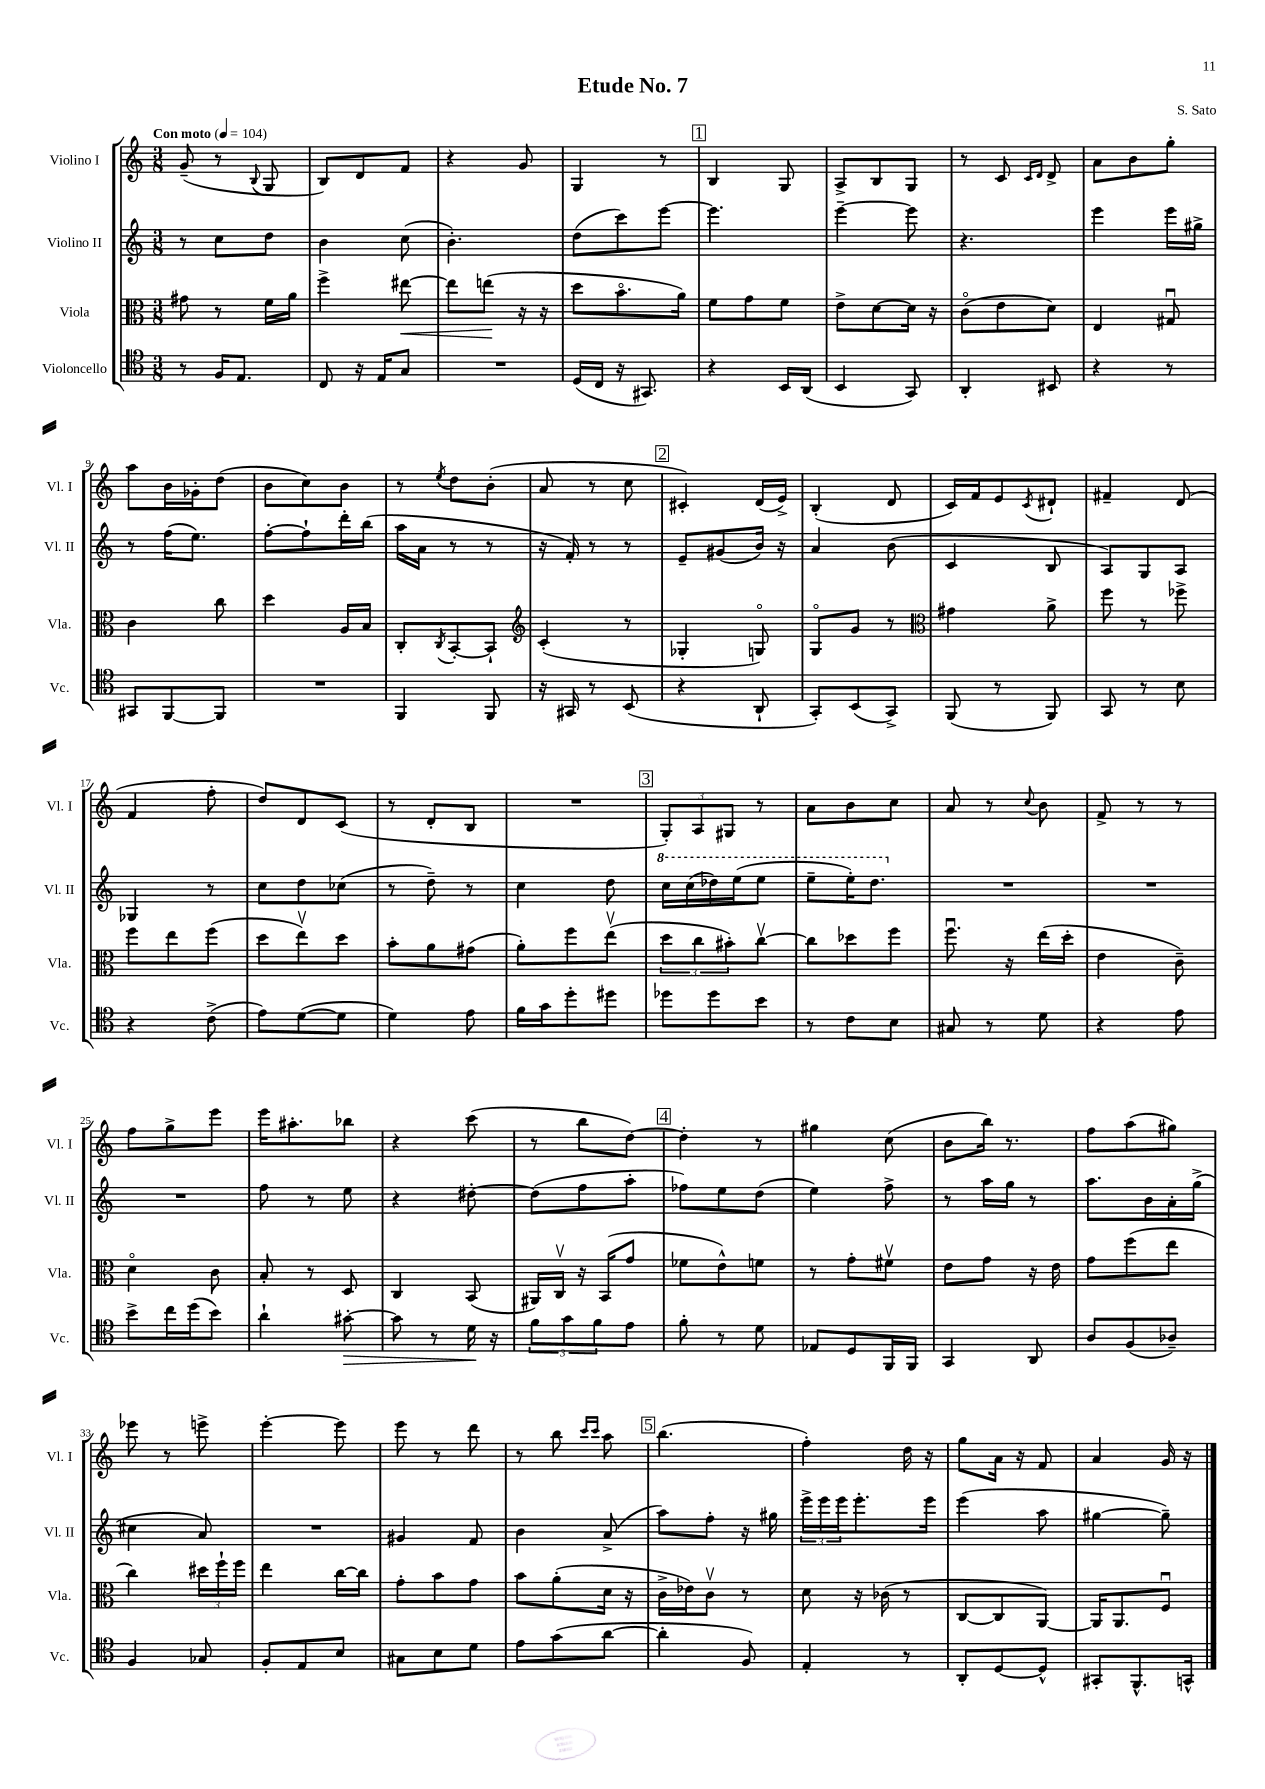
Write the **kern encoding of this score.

**kern	**kern	**kern	**kern
*staff4	*staff3	*staff2	*staff1
*clefC4	*clefC3	*clefG2	*clefG2
*k[]	*k[]	*k[]	*k[]
*M3/8	*M3/8	*M3/8	*M3/8
*MM104	*MM104	*MM104	*MM104
8r	8g#\	8r	(8g~/
16F/LK	8r	8cc\L	8r
8.E/J	.	.	.
.	.	.	8qqB/
.	16f\LL	8dd\J	8G/
.	16a\JJ	.	.
=	=	=	=
8C/	4ff^\	4b\	8B/L)
16r	.	.	8d/
16E/LK	.	.	.
8G/J	[8ee#\	(8cc\	8f/J
=	=	=	=
4.r	8ee#\]L	4.b'\)	4r
.	(8ee\J	.	.
.	16r	.	8g/
.	16r	.	.
=	=	=	=
(16D/LL	8dd\L	(8dd\L	4G/
16C/JJ	.	.	.
16r	8.bo\	8ccc\)	.
8.GG#/)	.	.	.
.	.	[8eee\J	8r
.	16a\Jk)	.	.
=	=	=	=
4r	8f\L	4.eee\]	4B/
.	8g\	.	.
16BB/LL	8f\J	.	8G/
(16AA/JJ	.	.	.
=	=	=	=
4BB/	8e^\L	[4eee~\	8A^/L
.	[8d\	.	8B/
8GG/)	16d\]Jk	8eee\]	8G/J
.	16r	.	.
=	=	=	=
4AA'/	(8co\L	4.r	8r
.	8e\	.	8c/
.	.	.	16qqc/LL
.	.	.	16qqd/JJ
8BB#/	8d\J)	.	8d^/
=	=	=	=
4r	4E/	4eee\	8a\L
.	.	.	8b\
8r	8G#u/	16eee\LL	8gg'\J
.	.	16gg#^\JJ	.
=	=	=	=
8GG#/L	4c\	8r	8aa\L
[8FF/	.	(16ff\LK	16b\L
.	.	8.ee\J)	16g-'\J
8FF/]J	8cc\	.	(8dd\J
=	=	=	=
4.r	4dd\	[8ff'\L	8b\L
.	.	8ff`\]	8cc\)
.	16A/LL	16ddd'\L	8b\J
.	16B/JJ	(16bb\JJ	.
=	=	=	=
4FF/	8C'/L	16aa\LL	8r
.	.	16a\JJ	.
.	8qC/	.	8qee/
.	[8BB'/	8r	8dd\L
8FF/	8BB`/]J	8r	(8b'\J
=	=	=	=
*	*clefG2	*	*
16r	(4c'/	16r	8a/
16GG#/	.	16f'/)	.
8r	.	8r	8r
(8BB/	8r	8r	8cc\
=	=	=	=
4r	4G-'/	8e~/L	4c#'/)
.	.	(8g#/	.
8AA`/	8Go/)	16b/Jk)	(16d/LL
.	.	16r	16e^/JJ)
=	=	=	=
8GG'/L)	8Go/L	4a/	(4B'/
(8BB/	8g/J	.	.
8GG^/J)	8r	(8b\	8d/
=	=	=	=
*	*clefC3	*	*
(8FF/	4g#\	4c/	16c/LL)
.	.	.	16f/J
8r	.	.	8e/
.	.	.	8qc/
8FF/)	8a^\	8B/	8d#`/J
=	=	=	=
8GG/	8ff\	8A/L)	4f#~/
8r	8r	8G/	.
8B\	8ff-^\	8A/J	(8d/
=	=	=	=
4r	8ff\L	4G-/	4f/
.	8ee\	.	.
(8c^\	(8ff\J	8r	8ff'\
=	=	=	=
8e\L)	8dd\L	8cc\L	8dd/L)
([8d\	8eev\)	8dd\	8d/
8d\]J	8dd\J	(8cc-\J	(8c/J
=	=	=	=
4d\)	8b'\L	8r	8r
.	8a\	8dd~\)	8d'/L
8e\	(8g#\J	8r	8B/J
=	=	=	=
16f\LL	8a'\L)	4cc\	4.r
16g\J	.	.	.
8dd'\	8ff\	.	.
8dd#\J	(8eev\J	8dd\	.
=	=	=	=
8dd-\L	12dd\L	16ccc\LL	12G'/L)
.	.	(16ccc\	.
.	12cc\	.	12A/
8dd-\	.	16ddd-\)	.
.	12b#'\)	.	12G#/J
.	.	(16eee\J	.
8b\J	[8ccv\J	8eee\J	8r
=	=	=	=
8r	8cc\]L	8eee~\L	8a\L
8c\L	8dd-\	16eee'\K)	8b\
.	.	8.ddd\J	.
8B\J	8ff\J	.	8cc\J
=	=	=	=
8G#/	8.ffu\	4.r	8a/
8r	.	.	8r
.	16r	.	.
.	.	.	8qqcc/
8d\	(16ee\LL	.	8b\
.	16dd'\JJ	.	.
=	=	=	=
4r	4e\	4.r	8f^/
.	.	.	8r
8e\	8c~\)	.	8r
=	=	=	=
8b^\L	4do\	4.r	8ff\L
16cc\L	.	.	8gg^\
(16dd\J	.	.	.
8b\J)	8c\	.	8eee\J
=	=	=	=
4a`\	8B'/	8ff\	16eee\LK
.	.	.	8.aa#'\
.	8r	8r	.
[8g#'\	8D/	8ee\	8bb-\J
=	=	=	=
8g#\]	4C/	4r	4r
8r	.	.	.
16d\	(8BB/	[8dd#'\	(8ccc\
16r	.	.	.
=	=	=	=
12f\L	16AA#/LL)	(8dd#\]L	8r
.	16Cv/JJ	.	.
12g\	.	.	.
.	16r	8ff\	8bb\L
12f\	.	.	.
.	(16BB/LK	.	.
8e\J	8g/J	8aa'\J	[8dd\J)
=	=	=	=
8f'\	8f-\L	8ff-\L)	4dd'\]
8r	8e^^\)	8ee\	.
8d\	8f\J	(8dd\J	8r
=	=	=	=
8E-/L	8r	4ee\)	4gg#\
8D/	8g'\L	.	.
16FF/L	8f#v\J	8ff^\	(8cc\
16FF/JJ	.	.	.
=	=	=	=
4GG/	8e\L	8r	8b\L
.	8g\J	16aa\LL	16bb\Jk)
.	.	16gg\JJ	8.r
8AA/	16r	8r	.
.	16e\	.	.
=	=	=	=
8A/L	8g\L	8.aa\L	8ff\L
(8F/	(8ff\	.	(8aa\
.	.	16b\L	.
8A-~/J)	8ee\J	16a'\	8gg#\J)
.	.	(16gg^\JJ	.
=	=	=	=
4F/	4cc\)	4cc#\	8eee-\
.	.	.	8r
8G-/	24dd#\LL	8a/)	8eee^\
.	24ff`\	.	.
.	24ff\JJ	.	.
=	=	=	=
8F'/L	4ee\	4.r	[4eee'\
8E/	.	.	.
8B/J	[16cc\LL	.	8eee\]
.	16cc\]JJ	.	.
=	=	=	=
8G#\L	8g'\L	4g#/	8eee\
8B\	8b\	.	8r
8d\J	8g\J	8f/	8ddd\
=	=	=	=
8e\L	8b\L	4b\	8r
(8g\	(8a'\	.	8bb\
.	.	.	16qqccc/LL
.	.	.	16qqccc/JJ
[8a\J	16d\Jk	(8a^/	8aa\
.	16r	.	.
=	=	=	=
4a'\]	16c^\LL	8aa\L)	(4.bb\
.	16e-\J)	.	.
.	8cv\J	8ff'\J	.
8F/)	8r	16r	.
.	.	16gg#\	.
=	=	=	=
4E'/	8d\	24eee^\LL	4ff'\)
.	.	24eee\	.
.	.	24eee\J	.
.	16r	8.eee'\	.
.	(16c-\	.	.
8r	8r	.	16dd\
.	.	16eee\Jk	16r
=	=	=	=
8AA'/L	[8C/L	(4eee\	8gg\L
[8D/	8C/]	.	16a\Jk
.	.	.	16r
8D^^/]J	[8AA/J)	8aa\	8f/
=	=	=	=
8GG#'/L	16AA/]LK	[4gg#\	4a/
.	8.AA/	.	.
8.FF^^/	.	.	.
.	8Fu/J	8gg#~\])	16g/
16GG^^/Jk	.	.	16r
==	==	==	==
*-	*-	*-	*-
